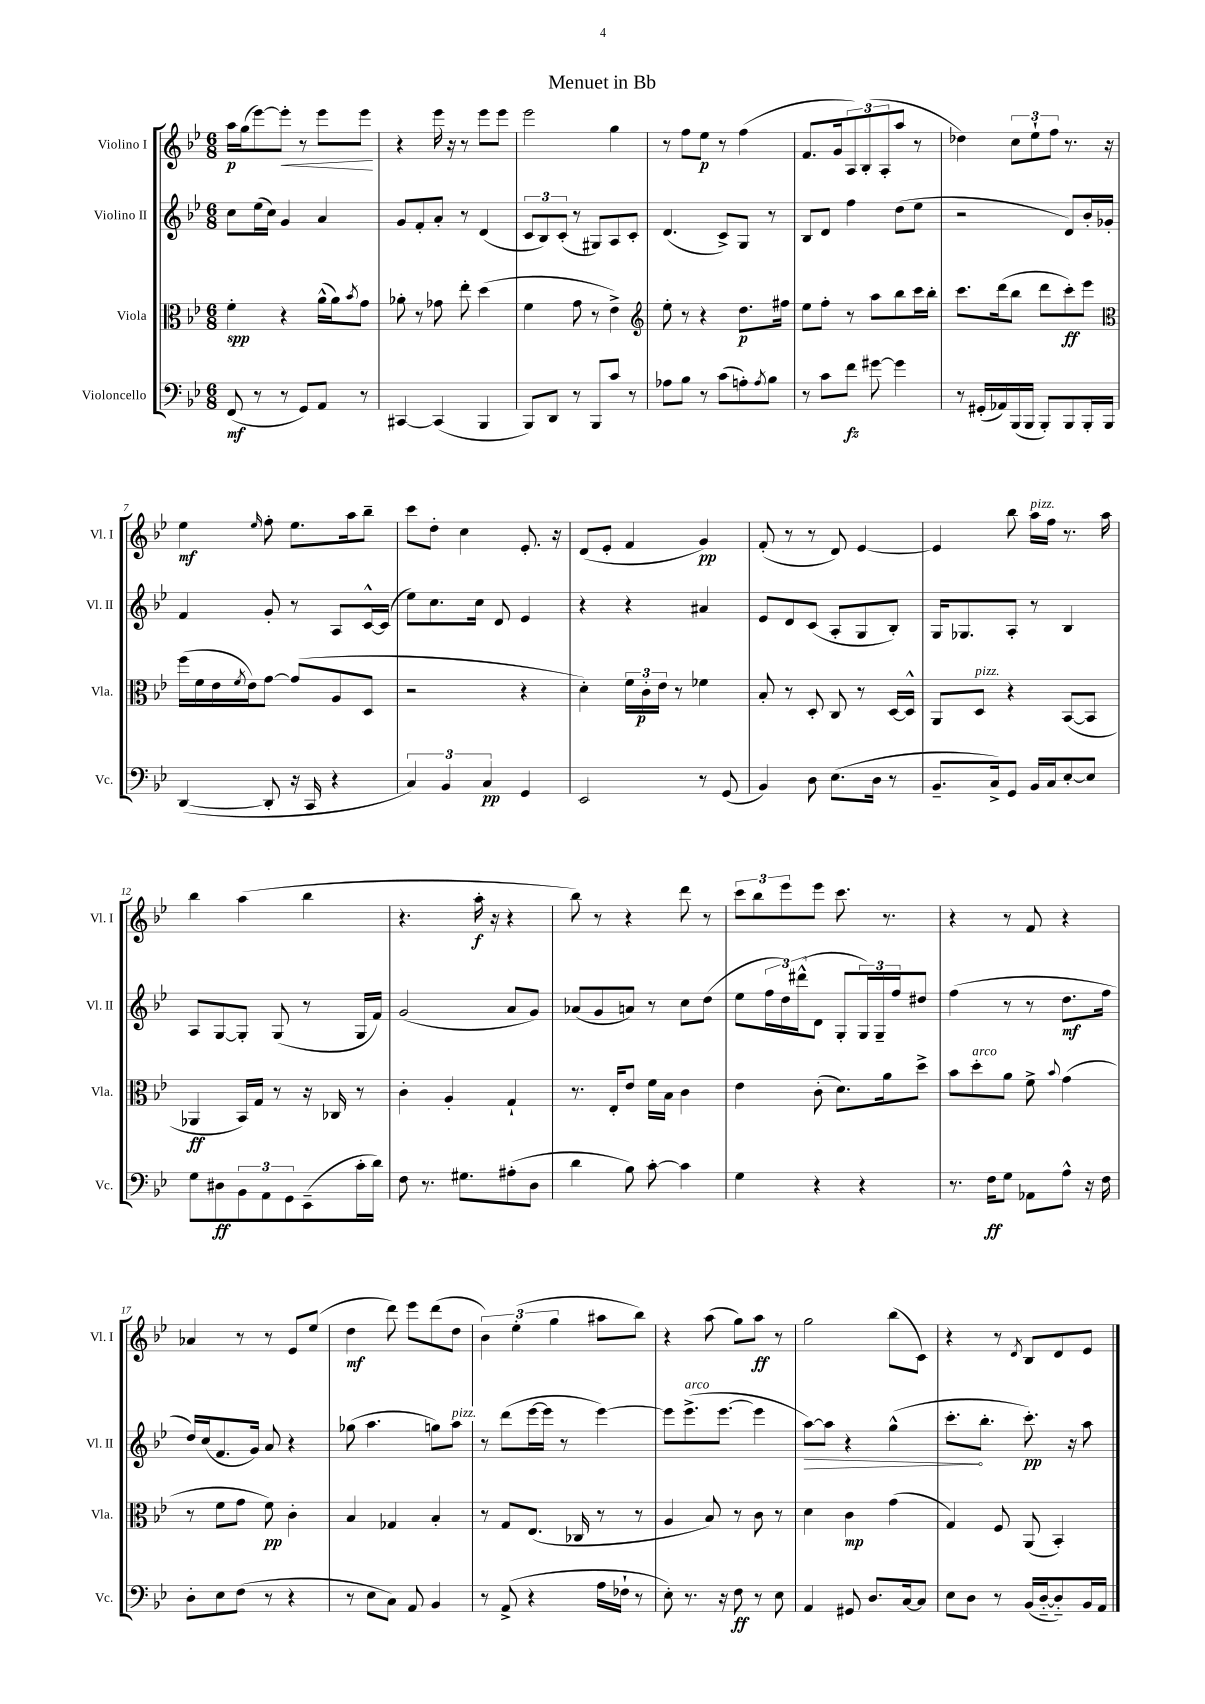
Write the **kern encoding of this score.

**kern	**dynam	**kern	**dynam	**kern	**dynam	**kern	**dynam
*part4	*part4	*part3	*part3	*part2	*part2	*part1	*part1
*staff4	*staff4	*staff3	*staff3	*staff2	*staff2	*staff1	*staff1
*I"Violoncello	*	*I"Viola	*	*I"Violino II	*	*I"Violino I	*
*I'Vc.	*	*I'Vla.	*	*I'Vl. II	*	*I'Vl. I	*
*clefF4	*	*clefC3	*	*clefG2	*	*clefG2	*
*k[b-e-]	*	*k[b-e-]	*	*k[b-e-]	*	*k[b-e-]	*
*M6/8	*	*M6/8	*	*M6/8	*	*M6/8	*
=1	=1	=1	=1	=1	=1	=1	=1
(8FF/	mf	4f'\	spp	8cc\L	.	16aa\LL	p
.	.	.	.	.	.	(16gg\J	.
8r	.	.	.	(16ee-\L	.	[8eee-\)	.
.	.	.	.	16cc\JJ)	.	.	.
!	!	!	!	!	!	!	!LO:HP:b
8r	.	4r	.	4g/	.	8eee-'\J]	<
8GG/L)	.	.	.	.	.	8r	.
8AA/J	.	(16a^^\LL	.	4a/	.	8eee-\L	.
.	.	16a\J)	.	.	.	.	.
.	.	8qb-/	.	.	.	.	.
8r	.	8g\J	.	.	.	8eee-\J	.
.	.	.	.	.	.	.	[
=2	=2	=2	=2	=2	=2	=2	=2
[4CC#X/	.	8a-X'\	.	8g/L	.	4r	.
.	.	8r	.	8f'/	.	.	.
(4CC#/]	.	8g-X\	.	8a'/J	.	16eee-\	.
.	.	.	.	.	.	16r	.
.	.	8ee-'\	.	8r	.	8r	.
4BBB-/	.	(4dd\	.	(4d/	.	8eee-\L	.
.	.	.	.	.	.	8eee-\J	.
=3	=3	=3	=3	=3	=3	=3	=3
8BBB-/L)	.	4f\	.	12c/L	.	2eee-\	.
.	.	.	.	12B-/)	.	.	.
8DD/J	.	.	.	.	.	.	.
.	.	.	.	(12c'/J	.	.	.
8r	.	8g\	.	8r	.	.	.
8BBB-/L	.	8r	.	8G#X/L)	.	.	.
8c/J	.	4e-^\)	.	8A/	.	4gg\	.
8r	.	.	.	8c'/J	.	.	.
=4	=4	=4	=4	=4	=4	=4	=4
*	*	*clefG2	*	*	*	*	*
8A-X\L	.	8ee-'\	.	(4.d/	.	8r	.
8B-\J	.	8r	.	.	.	8ff\L	.
8r	.	4r	.	.	.	8ee-\J	p
(8c\L	.	.	.	8c^/L)	.	8r	.
8An'\)	.	8.dd\L	p	8G/J	.	(4ff\	.
8qA/	.	.	.	.	.	.	.
8B-\J	.	.	.	8r	.	.	.
.	.	16ff#X\Jk	.	.	.	.	.
=5	=5	=5	=5	=5	=5	=5	=5
8r	.	8ee-\L	.	8B-/L	.	8.f/L	.
8c\L	.	8ff'\J	.	8d/J	.	.	.
.	.	.	.	.	.	16g/k	.
8f\J	fz	8r	.	4ff\	.	12A/)	.
.	.	.	.	.	.	(12B-'/	.
[8g#X\	.	8aa\L	.	.	.	.	.
.	.	.	.	.	.	12A'/	.
4g#\]	.	8bb-\	.	(8dd\L	.	8aa/J	.
.	.	16ccc\L	.	8ee-\J	.	8r	.
.	.	16bb-'\JJ	.	.	.	.	.
=6	=6	=6	=6	=6	=6	=6	=6
8r	.	8.ccc\L	.	2r	.	4dd-X\)	.
(16GG#X'/LL	.	.	.	.	.	.	.
16AA-X/)	.	(16ddd\k	.	.	.	.	.
(16BBB-/	.	8bb-\J	.	.	.	12cc\L	.
16BBB-/JJ	.	.	.	.	.	.	.
.	.	.	.	.	.	12ee-`\	.
8BBB-'/L)	.	8ddd\L	.	.	.	.	.
.	.	.	.	.	.	12ff\J	.
8BBB-/	.	8ccc'\)	ff	8d/L)	.	8.r	.
16BBB-'/L	.	8eee-\J	.	16b-'/L	.	.	.
16BBB-/JJ	.	.	.	16g-X'/JJ	.	16r	.
!!LO:LB:g=z
=7	=7	=7	=7	=7	=7	=7	=7
*	*	*clefC3	*	*	*	*	*
([4DD/	.	(16ff\LL	.	4f/	.	4ee-\	mf
.	.	16f\	.	.	.	.	.
.	.	16e-\	.	.	.	.	.
.	.	8qf/	.	.	.	.	.
.	.	16e-\J)	.	.	.	.	.
.	.	.	.	.	.	16qqee-/	.
8DD'/]	.	[8g\J	.	8g'/	.	8ff'\	.
16r	.	(8g/L]	.	8r	.	8.ee-\L	.
16CC/	.	.	.	.	.	.	.
4r	.	8A/	.	8A/L	.	.	.
.	.	.	.	.	.	16aa\k	.
.	.	8D/J	.	[16c^^/L	.	8bb-~\J	.
.	.	.	.	(16c/JJ]	.	.	.
=8	=8	=8	=8	=8	=8	=8	=8
6C/)	.	2r	.	8ee-\L)	.	8ccc\L	.
.	.	.	.	8.cc\	.	8dd'\J	.
6BB-/	.	.	.	.	.	.	.
.	.	.	.	.	.	4cc\	.
.	.	.	.	16cc\Jk	.	.	.
6C/	pp	.	.	.	.	.	.
.	.	.	.	8d/	.	.	.
4GG/	.	4r	.	4e-/	.	8.e-'/	.
.	.	.	.	.	.	16r	.
=9	=9	=9	=9	=9	=9	=9	=9
2EE-/	.	4d'\)	.	4r	.	(8d/L	.
.	.	.	.	.	.	8e-'/J	.
.	.	24f\LL	.	4r	.	4f/	.
.	.	24c'\	p	.	.	.	.
.	.	24e-\JJ	.	.	.	.	.
.	.	8r	.	.	.	.	.
8r	.	4f-X\	.	4a#X/	.	4g/)	pp
(8GG/	.	.	.	.	.	.	.
=10	=10	=10	=10	=10	=10	=10	=10
4BB-/)	.	8B-'/	.	8e-/L	.	(8f'/	.
.	.	8r	.	8d/	.	8r	.
8D\	.	8D'/	.	(8c/J	.	8r	.
(8.E-\L	.	8C/	.	8A'/L	.	8d/)	.
.	.	8r	.	8G/	.	[4e-/	.
16D\Jk	.	.	.	.	.	.	.
8r	.	[16D/LL	.	8B-'/J)	.	.	.
.	.	16D^^/JJ]	.	.	.	.	.
=11	=11	=11	=11	=11	=11	=11	=11
8.BB-~/L	.	8AA/L	.	16G/KL	.	4e-/]	.
.	.	.	.	8.G-X/	.	.	.
!	!	!LO:TX:a:i:t=pizz.	!	!	!	!	!
.	.	8D/J	.	.	.	.	.
16C^/k)	.	.	.	.	.	.	.
8GG/J	.	4r	.	8A'/J	.	8bb-\	.
!	!	!	!	!	!	!LO:TX:a:i:t=pizz.	!
16BB-/LL	.	.	.	8r	.	16aa\LL	.
16C/J	.	.	.	.	.	16ff\JJ	.
[8E-'/	.	([8BB-/L	.	4B-/	.	8.r	.
8E-/J]	.	8BB-/J]	.	.	.	.	.
.	.	.	.	.	.	16aa\	.
!!LO:LB:g=z
=12	=12	=12	=12	=12	=12	=12	=12
8G\L	.	4AA-X/	ff	8A/L	.	4bb-\	.
8D#X\	ff	.	.	[8G/	.	.	.
12BB-\	.	16BB-/LL)	.	8G'/J]	.	(4aa\	.
.	.	16G/JJ	.	.	.	.	.
12AA\	.	.	.	.	.	.	.
.	.	8r	.	(8G/	.	.	.
12GG\	.	.	.	.	.	.	.
(8EE-~\	.	16r	.	8r	.	4bb-\	.
.	.	16C-X/	.	.	.	.	.
16c'\L	.	8r	.	16G/LL	.	.	.
16d\JJ)	.	.	.	16f/JJ)	.	.	.
=13	=13	=13	=13	=13	=13	=13	=13
8F\	.	4c'\	.	(2g/	.	4.r	.
8.r	.	.	.	.	.	.	.
.	.	4A'/	.	.	.	.	.
8.G#X\L	.	.	.	.	.	.	.
.	.	.	.	.	.	16aa'\	f
.	.	.	.	.	.	16r	.
(8A#X'\	.	4G`/	.	8a/L	.	4r	.
8D\J	.	.	.	8g/J)	.	.	.
=14	=14	=14	=14	=14	=14	=14	=14
4d\	.	8.r	.	(8a-X/L	.	8bb-\)	.
.	.	.	.	8g/	.	8r	.
.	.	16E-'/KL	.	.	.	.	.
8B-\)	.	8e-/J	.	8an/J)	.	4r	.
[8c'\	.	16f\LL	.	8r	.	.	.
.	.	16B-\JJ	.	.	.	.	.
4c\]	.	4c\	.	8cc\L	.	8ddd\	.
.	.	.	.	(8dd\J	.	8r	.
=15	=15	=15	=15	=15	=15	=15	=15
4G\	.	4e-\	.	8ee-\L	.	12ccc\L	.
.	.	.	.	.	.	12bb-\	.
.	.	.	.	24ff\L	.	.	.
.	.	.	.	24dd\)	.	12eee-\	.
.	.	.	.	(24ddd#X^^\J	.	.	.
4r	.	(8c'\	.	8d\J	.	8eee-\J	.
.	.	8.d\L)	.	8G'/L	.	8.ccc\	.
4r	.	.	.	24G/L)	.	.	.
.	.	.	.	24G~/	.	.	.
.	.	16a\k	.	.	.	8.r	.
.	.	.	.	24ff/J	.	.	.
.	.	8dd^\J	.	8dd#X/J	.	.	.
=16	=16	=16	=16	=16	=16	=16	=16
8.r	.	8b-\L	.	(4ff\	.	4r	.
!	!	!LO:TX:a:i:t=arco	!	!	!	!	!
.	.	8dd'\	.	.	.	.	.
16F\KL	ff	.	.	.	.	.	.
8G\J	.	8a\J	.	8r	.	8r	.
8AA-X\L	.	8f^\	.	8r	.	8f/	.
.	.	8qqb-/	.	.	.	.	.
8A^^\J	.	(4g\	.	8.dd\L	mf	4r	.
16r	.	.	.	.	.	.	.
16F\	.	.	.	16ff\Jk	.	.	.
!!LO:LB:g=z
=17	=17	=17	=17	=17	=17	=17	=17
8D'\L	.	8r	.	16dd/LL)	.	4a-X/	.
.	.	.	.	(16cc/J	.	.	.
8E-\	.	8f\L	.	8.f/	.	.	.
(8F\J	.	8g\J	.	.	.	8r	.
.	.	.	.	16g/Jk)	.	.	.
8r	.	8f\)	pp	8a/	.	8r	.
4r	.	4c'\	.	4r	.	8e-/L	.
.	.	.	.	.	.	(8ee-/J	.
=18	=18	=18	=18	=18	=18	=18	=18
8r	.	4B-/	.	(8gg-X\	.	4dd\	mf
8E-\L	.	.	.	4.aa\	.	.	.
8C\J)	.	4G-X/	.	.	.	8ddd\)	.
8AA/	.	.	.	.	.	8eee-\L	.
4BB-/	.	4B-'/	.	8ggn\L)	.	(8ddd\	.
!	!	!	!	!LO:TX:a:i:t=pizz.	!	!	!
.	.	.	.	8aa\J	.	8dd\J	.
=19	=19	=19	=19	=19	=19	=19	=19
8r	.	8r	.	8r	.	6b-\)	.
(8AA^/	.	8G/L	.	(8ddd\L	.	.	.
.	.	.	.	.	.	(6ee-'\	.
4r	.	(8.E-/J	.	[16eee-\L	.	.	.
.	.	.	.	16eee-\JJ]	.	.	.
.	.	.	.	.	.	6gg\	.
.	.	.	.	8r	.	.	.
.	.	16C-X/	.	.	.	.	.
16A\LL	.	8r	.	[4eee-\)	.	8aa#X\L	.
16F-X`\JJ	.	.	.	.	.	.	.
8r	.	8r	.	.	.	8bb-\J)	.
=20	=20	=20	=20	=20	=20	=20	=20
8E-'\)	.	4A/	.	8eee-\L]	.	4r	.
!	!	!	!	!LO:TX:a:i:t=arco	!	!	!
8.r	.	.	.	(8.eee-^\	.	.	.
.	.	8B-/)	.	.	.	(8aa\	.
16r	.	.	.	[8.eee-\J	.	.	.
8F\	ff	8r	.	.	.	8gg\L)	.
8r	.	8c\	.	4eee-\]	.	8aa\J	ff
8E-\	.	8r	.	.	.	8r	.
=21	=21	=21	=21	=21	=21	=21	=21
!	!	!	!	!	!LO:HP:b	!	!
4AA/	.	4d\	.	[8aa\L)	>	2gg\	.
.	.	.	.	8aa\J]	.	.	.
8GG#X/	.	4c\	mp	4r	.	.	.
8.D/L	.	.	.	.	.	.	.
.	.	(4g\	.	(4gg^^\	.	(8bb-\L	.
[16C/k	.	.	.	.	.	.	.
8C/J]	.	.	.	.	.	8c\J)	.
=22	=22	=22	=22	=22	=22	=22	=22
8E-\L	.	4G/)	.	8.ccc'\L	.	4r	.
8D\J	.	.	.	.	.	.	.
.	.	.	.	8.bb-'\J	]	.	.
8r	.	8F/	.	.	.	8r	.
.	.	.	.	.	.	8qd/	.
(16BB-/LL	.	(8AA/	.	8.ccc'\)	pp	8B-/L	.
[16D/J	.	.	.	.	.	.	.
8D/])	.	4BB-'/)	.	.	.	8d/	.
.	.	.	.	16r	.	.	.
16BB-/L	.	.	.	8aa\	.	8e-/J	.
16AA/JJ	.	.	.	.	.	.	.
==	==	==	==	==	==	==	==
*-	*-	*-	*-	*-	*-	*-	*-
